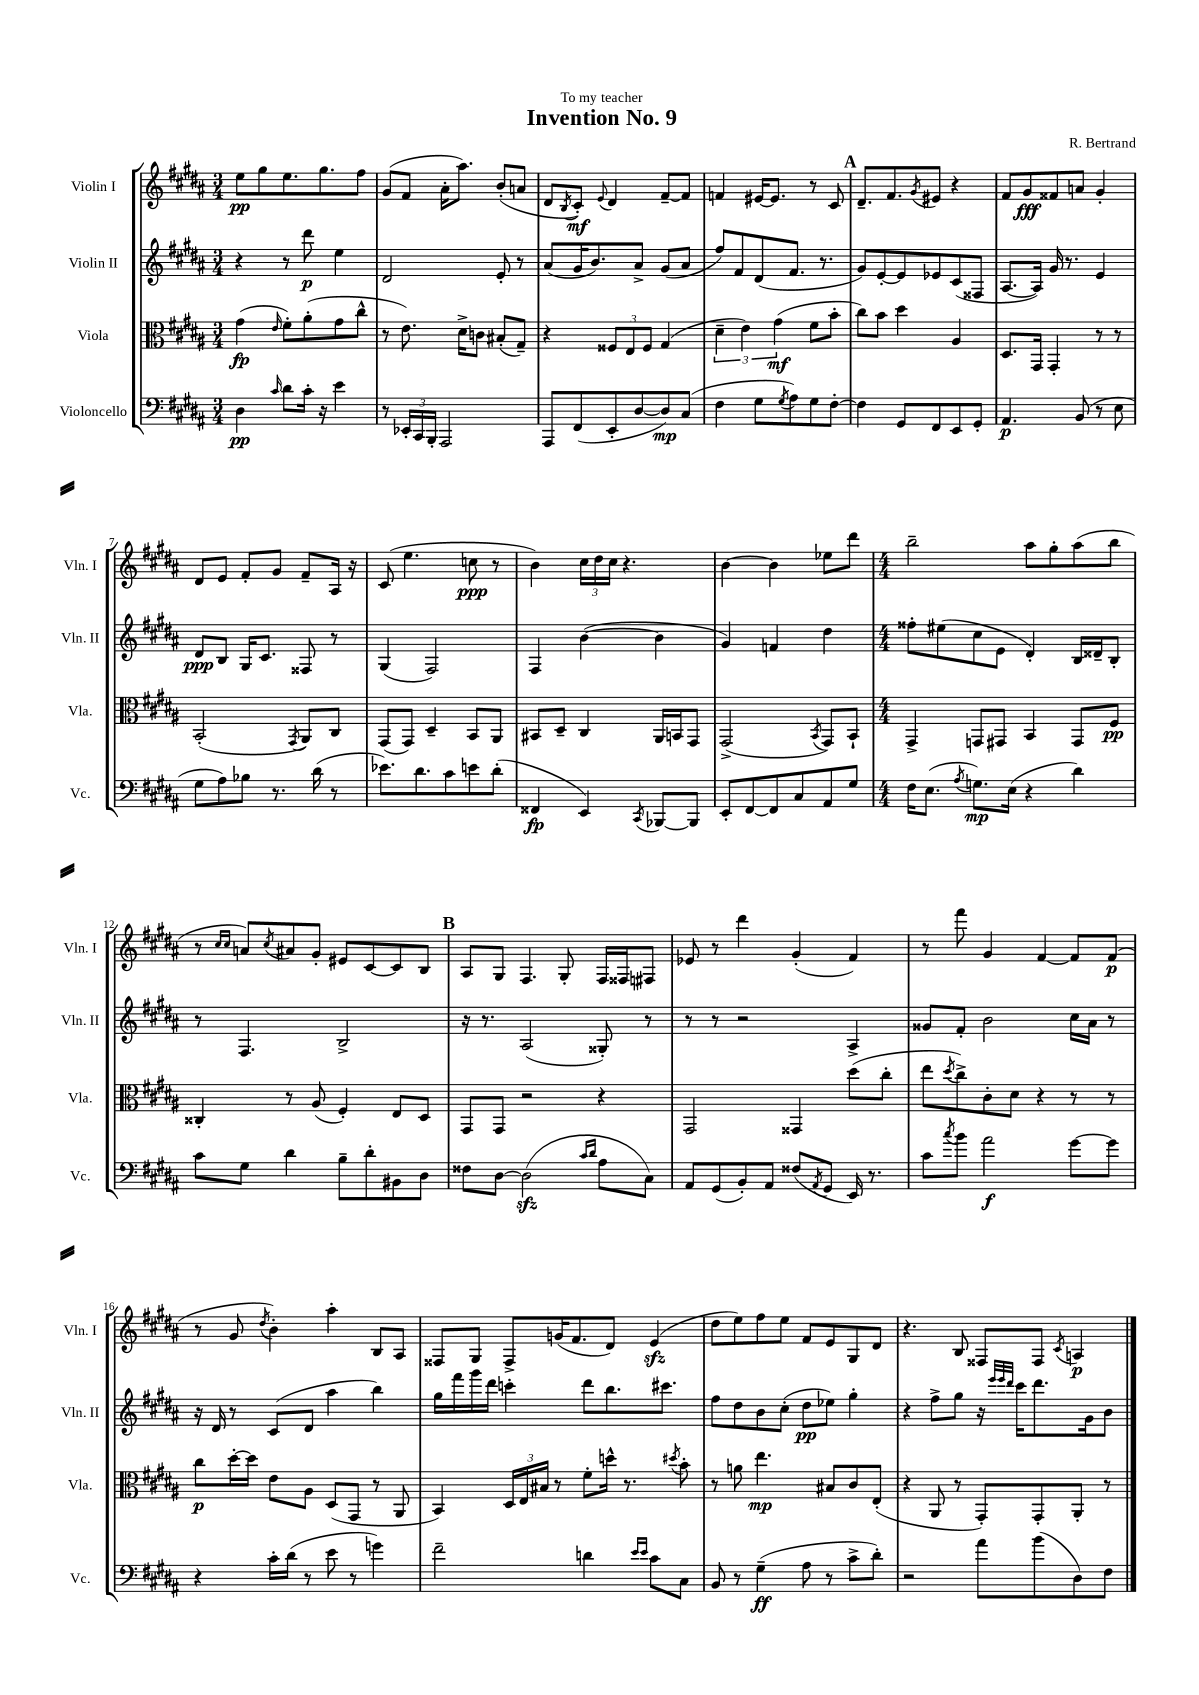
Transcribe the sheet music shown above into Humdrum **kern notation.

**kern	**kern	**kern	**kern
*staff4	*staff3	*staff2	*staff1
*clefF4	*clefC3	*clefG2	*clefG2
*k[f#c#g#d#a#]	*k[f#c#g#d#a#]	*k[f#c#g#d#a#]	*k[f#c#g#d#a#]
*M3/4	*M3/4	*M3/4	*M3/4
4D#\	(4g#\	4r	8ee\L
.	.	.	8gg#\
16qqc#/	16qqe/	.	.
8d#\L	8f#'\L)	8r	8.ee\
16c#'\Jk	(8a#'\	8ddd#\	.
16r	.	.	8.gg#\
4e\	8g#\	4ee\	.
.	8cc#^^\J	.	8ff#\J
=	=	=	=
8r	8r	2d#/	(8g#/L
24EE-'/LL	8.e\)	.	8f#/J
24CC#/	.	.	.
24BBB'/JJ	.	.	.
2AAA#/	.	.	16a#'\LK
.	16d#^\LK	.	8.aa#\J)
.	8c\J	.	.
.	(8B#'/L	8e'/	(8b'/L
.	8G#~/J)	8r	8a/J
=	=	=	=
8AAA#/L	4r	(8a#/L	8d#/L
.	.	.	8qB/
(8FF#/	.	16g#/K	8c#'/J)
.	.	8.b/)	.
.	.	.	8qqe/
8EE'/	12F##/L	.	4d#/
.	12E/	.	.
[8D#/	.	8a#^/J	.
.	12F##/J	.	.
8D#/])	(4G#/	(8g#/L	[8f#~/L
(8C#/J	.	8a#/J	8f#/]J
=	=	=	=
4F#\	6d#~\	8ff#/L)	4f/
.	.	8f#/	.
.	6e\)	.	.
8G#\L	.	(8d#/	[16e#/LK
.	.	.	8.e#/]J
.	(6g#\	.	.
8qG#/	.	.	.
8A#\)	.	8.f#/J	.
8G#\	8f#\L	.	8r
.	.	8.r	.
[8F#'\J	8b'\J	.	8c#/
=	=	=	=
4F#\]	8cc#\L)	8g#/L)	8.d#~/L
.	8b\J	[8e'/	.
.	.	.	8.f#/
8GG#/L	4dd#\	8e/]	.
.	.	.	8qg#/
8FF#/	.	8e-/	8e#/J
8EE/	4A#/	(8c#/	4r
8GG#'/J	.	8F##/J	.
=	=	=	=
4.AA#/	8.D#/L	[8.A#/L	8f#/L
.	.	.	8g#/
.	16GG#/Jk	16A#/]Jk)	.
.	4GG#'/	16g#/	8f##/
.	.	8.r	.
(8BB/	.	.	8a/J
8r	8r	4e/	4g#'/
8E\	8r	.	.
=	=	=	=
8G#\L	(2BB'/	8d#/L	8d#/L
8A#\)	.	8B/J	8e/J
8B-\J	.	16G#/LK	8f#'/L
.	.	8.c#/J	.
8.r	.	.	8g#/J
.	8qGG#/	.	.
.	8AA#/L)	8F##/	8f#~/L
(16d#\	.	.	.
8r	8C#/J	8r	16A#/Jk
.	.	.	16r
=	=	=	=
8.e-\L)	(8GG#/L	(4G#/	(8c#/
.	8GG#/J)	.	4.ee\
8.d#\	.	.	.
.	4D#~/	2F#/)	.
8c#\	.	.	.
8e\	8BB/L	.	8cc\
(8d#'\J	8AA#/J	.	8r
=	=	=	=
4FF##/	8BB#/L	4F#/	4b\)
.	8D#~/J	.	.
4EE/)	4C#/	([4b\	24cc#\LL
.	.	.	24dd#\
.	.	.	24cc#\JJ
.	.	.	4.r
8qCC#/	.	.	.
[8BBB-/L	16AA#/LL	4b\]	.
.	16BB/J	.	.
8BBB-/]J	8GG#/J	.	.
=	=	=	=
8EE'/L	(2GG#^/	4g#/)	[4b\
[8FF#/	.	.	.
8FF#/]	.	4f/	4b\]
8C#/	.	.	.
.	8qBB/	.	.
8AA#/	8GG#/L)	4dd#\	8ee-\L
8G#/J	8BB`/J	.	8ddd#\J
=	=	=	=
*M4/4	*M4/4	*M4/4	*M4/4
16F#\LK	4GG#^/	8ff##'\L	2bb~\
(8.E\J	.	.	.
.	.	(8ee#\	.
8qA#/	.	.	.
8.G\L)	8GG/L	8cc#\	.
.	8GG#/J	8e\J	.
(16E\Jk	.	.	.
4r	4BB/	4d#'/)	8aa#\L
.	.	.	8gg#'\
4d#\)	8GG#/L	16B/LL	(8aa#\
.	.	16d##~/J	.
.	8F#/J	8B'/J	8bb\J
=	=	=	=
8c#\L	4C##'/	8r	8r
.	.	.	16qqcc#/LL
.	.	.	16qqcc#/JJ
8G#\J	.	4.F#/	8a/L)
.	.	.	8qcc#/
4d#\	8r	.	8a#/
.	(8A#/	.	8g#'/J
8B~\L	4F#'/)	2B^/	8e#/L
8d#'\	.	.	[8c#/
8BB#\	8E/L	.	8c#/]
8D#\J	8D#/J	.	8B/J
=	=	=	=
8F##\L	8GG#/L	16r	8A#/L
.	.	8.r	.
[8D#\J	8GG#/J	.	8G#/J
(2D#\]	2r	(2A#/	4.F#/
.	.	.	8G#'/
16qqc#/LL	.	.	.
16qqd#/JJ	.	.	.
8A#\L	4r	8G##'/)	16F#/LL
.	.	.	16F##/J
8C#\J)	.	8r	8F#/J
=	=	=	=
8AA#/L	2GG#/	8r	8e-/
(8GG#/	.	8r	8r
8BB'/)	.	2r	4ddd#\
8AA#/J	.	.	.
(8F##/L	4GG##/	.	(4g#'/
8qAA#/	.	.	.
8GG#/J	.	.	.
16EE/)	(8dd#\L	4A#^/	4f#/)
8.r	.	.	.
.	8cc#'\J	.	.
=	=	=	=
8c#\L	8ee\L	8g##/L	8r
8qcc#/	8qdd#/	.	.
8b\J	8cc#^\)	8f#'/J	8fff#\
2a#\	8c#'\	2b\	4g#/
.	8d#\J	.	.
.	4r	.	[4f#/
[8g#\L	8r	16cc#\LL	8f#/]L
.	.	16a#\JJ	.
8g#\]J	8r	8r	(8f#/J
=	=	=	=
4r	8cc#\L	16r	8r
.	.	16d#/	.
.	[16dd#'\L	8r	8g#/
.	16dd#\]JJ	.	.
.	.	.	8qdd#/
16c#'\LL	8e\L	(8c#/L	4b'\)
(16d#\JJ	.	.	.
8r	8A#\J	8d#/J	.
8e\	(8D#/L	4aa#\	4aa#'\
8r	8GG#/J	.	.
4g\)	8r	4bb\)	8B/L
.	8AA#/	.	8A#/J
=	=	=	=
2f#~\	4BB/)	16gg#\LL	8F##/L
.	.	16fff#\	.
.	.	16ggg#\	8G#/J
.	.	16ddd#\JJ	.
.	24D#/LL	4ccc'\	8F##^/L
.	24E/	.	.
.	24B#/JJ	.	.
.	8r	.	(16g/K
.	.	.	8.f#/
4d\	8f#'\L	8ddd#\L	.
.	16dd^^\Jk	8.bb\	8d#/J)
.	8.r	.	.
16qqe/LL	.	.	.
16qqe/JJ	.	.	.
8c#\L	.	.	(4e/
.	.	8.ccc#\J	.
.	8qdd#/	.	.
8C#\J	8b'\	.	.
=	=	=	=
8BB/	8r	8ff#\L	8dd#\L
8r	8a\	8dd#\	8ee\)
(4G#~\	4.ee\	8b\	8ff#\
.	.	(8cc#'\J	8ee\J
8A#\	.	8dd#\L	8f#/L
8r	8B#/L	8ee-\J)	8e/
8c#^\L	8c#/	4gg#'\	8G#/
8d#'\J)	(8E'/J	.	8d#/J
=	=	=	=
2r	4r	4r	4.r
.	8AA#/	8ff#^\L	.
.	8r	8gg#\J	8B/
8a#\L	8GG#'/L)	16r	8F##/L
.	.	32qqeee/LLL	.
.	.	32qqeee/	.
.	.	32qqddd#/JJJ	.
.	.	16ccc#\LK	.
(8b\	8GG#'/	8.ddd#\	8F##/J
.	.	.	8qc#/
8D#\)	8AA#'/J	.	4A/
.	.	16g#\k	.
8F#\J	8r	8b\J	.
==	==	==	==
*-	*-	*-	*-
